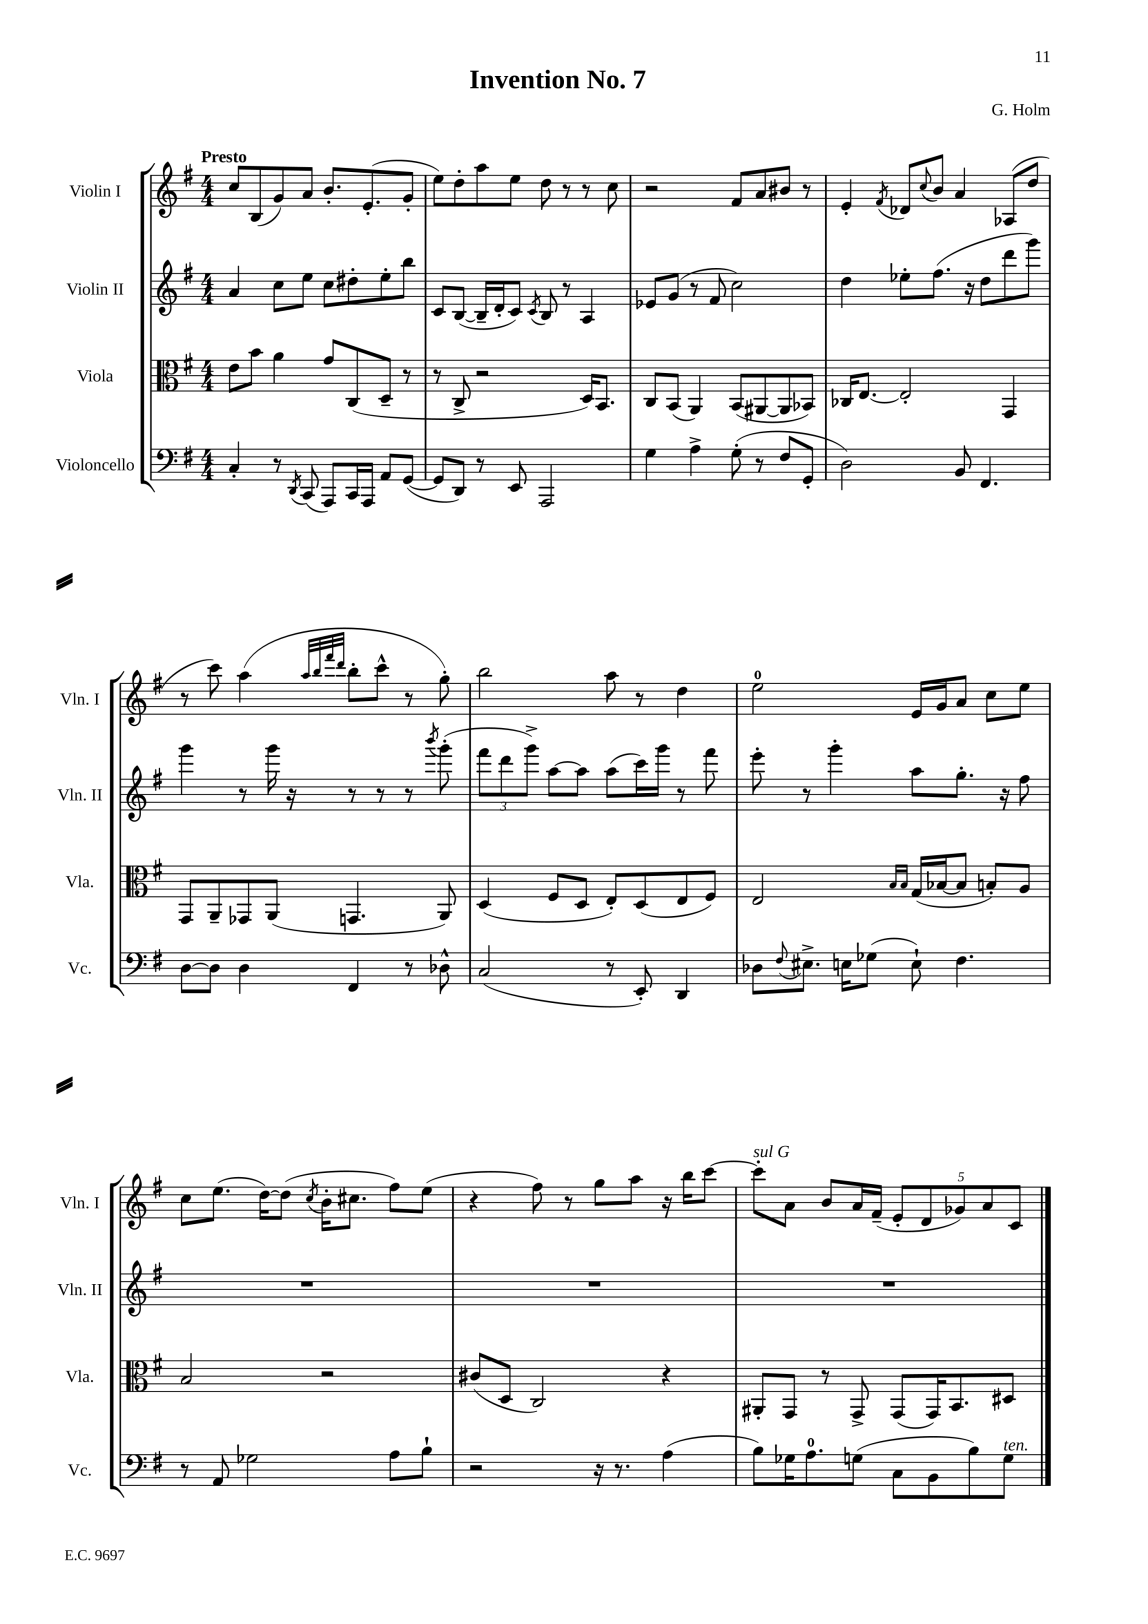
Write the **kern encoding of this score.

**kern	**kern	**kern	**kern
*staff4	*staff3	*staff2	*staff1
*clefF4	*clefC3	*clefG2	*clefG2
*k[f#]	*k[f#]	*k[f#]	*k[f#]
*M4/4	*M4/4	*M4/4	*M4/4
4C'	8e	4a	8cc
.	8b	.	(8B
8r	4a	8cc	8g)
8qDD	.	.	.
(8CC	.	8ee	8a
8AAA)	8g	8cc	8.b'
16CC	(8C	8dd#'	.
16AAA	.	.	(8.e'
8AA	8D~	8ee'	.
([8GG	8r	8bb	8g'
=	=	=	=
8GG]	8r	8c	8ee)
8DD)	8C^	([8B	8dd'
8r	2r	16B~]	8aa
.	.	16d'	.
8EE	.	8c)	8ee
.	.	8qc	.
2AAA	.	8B	8dd
.	.	8r	8r
.	16D)	4A	8r
.	8.BB	.	.
.	.	.	8cc
=	=	=	=
4G	8C	8e-	2r
.	(8BB	(8g	.
4A^	4AA)	8r	.
.	.	8f#	.
(8G'	(8BB	2cc)	8f#
8r	[8AA#	.	8a
8F#	8AA#]	.	8b#
8GG'	8BB-)	.	8r
=	=	=	=
2D)	16C-	4dd	4e'
.	[8.E	.	.
.	.	.	8qf#
.	2E']	8ee-'	8d-
.	.	.	8qqcc
.	.	(8.ff#	8b
8BB	.	.	4a
.	.	16r	.
4.FF#	.	8dd	.
.	4GG	8ddd	(8A-
.	.	8ggg)	8dd
=	=	=	=
[8D	8GG	4ggg	8r
8D]	8AA~	.	8ccc)
4D	8GG-	8r	(4aa
.	(8AA	16ggg	.
.	.	16r	.
.	.	.	32qqaa
.	.	.	32qqbb
.	.	.	32qqfff#
.	.	.	32qqddd
4FF#	4.GG	8r	8bb'
.	.	8r	8ccc^^
8r	.	8r	8r
.	.	8qbbb	.
8D-^^	8AA)	(8ggg'	8gg')
=	=	=	=
(2C	(4D	12fff#	2bb
.	.	12ddd	.
.	.	12ggg^)	.
.	8F#	[8aa	.
.	8D	8aa]	.
8r	8E')	(8aa	8aa
8EE')	(8D	16ccc)	8r
.	.	16ggg	.
4DD	8E	8r	4dd
.	8F#)	8fff#	.
=	=	=	=
8D-	2E	8eee'	2ee
8qqF#	.	.	.
8.E#^	.	8r	.
.	.	4ggg'	.
16E	.	.	.
(8G-	.	.	.
.	16qqB	.	.
.	16qqB	.	.
8E`)	(16G	8aa	16e
.	[16B-	.	16g
4.F#	8B-]	8.gg'	8a
.	8B')	.	8cc
.	.	16r	.
.	8A	8ff#	8ee
=	=	=	=
8r	2B	1r	8cc
8AA	.	.	(8.ee
2G-	.	.	.
.	.	.	[16dd)
.	.	.	(8dd]
.	.	.	8qcc
.	2r	.	16b'
.	.	.	8.cc#
8A	.	.	8ff#)
8B`	.	.	(8ee
=	=	=	=
2r	(8c#	1r	4r
.	8D	.	.
.	2C)	.	8ff#)
.	.	.	8r
16r	.	.	8gg
8.r	.	.	.
.	.	.	8aa
(4A	4r	.	16r
.	.	.	16bb
.	.	.	[8ccc
=	=	=	=
8B)	8AA#'	1r	8ccc']
16G-	8GG	.	8a
8.A	.	.	.
.	8r	.	8b
(8G	8GG^	.	16a
.	.	.	(16f#~
8C	(8GG	.	10e'
.	.	.	10d
8BB	16GG)	.	.
.	8.BB	.	.
.	.	.	10g-)
8B)	.	.	.
.	.	.	10a
8G	8D#	.	.
.	.	.	10c
==	==	==	==
*-	*-	*-	*-
